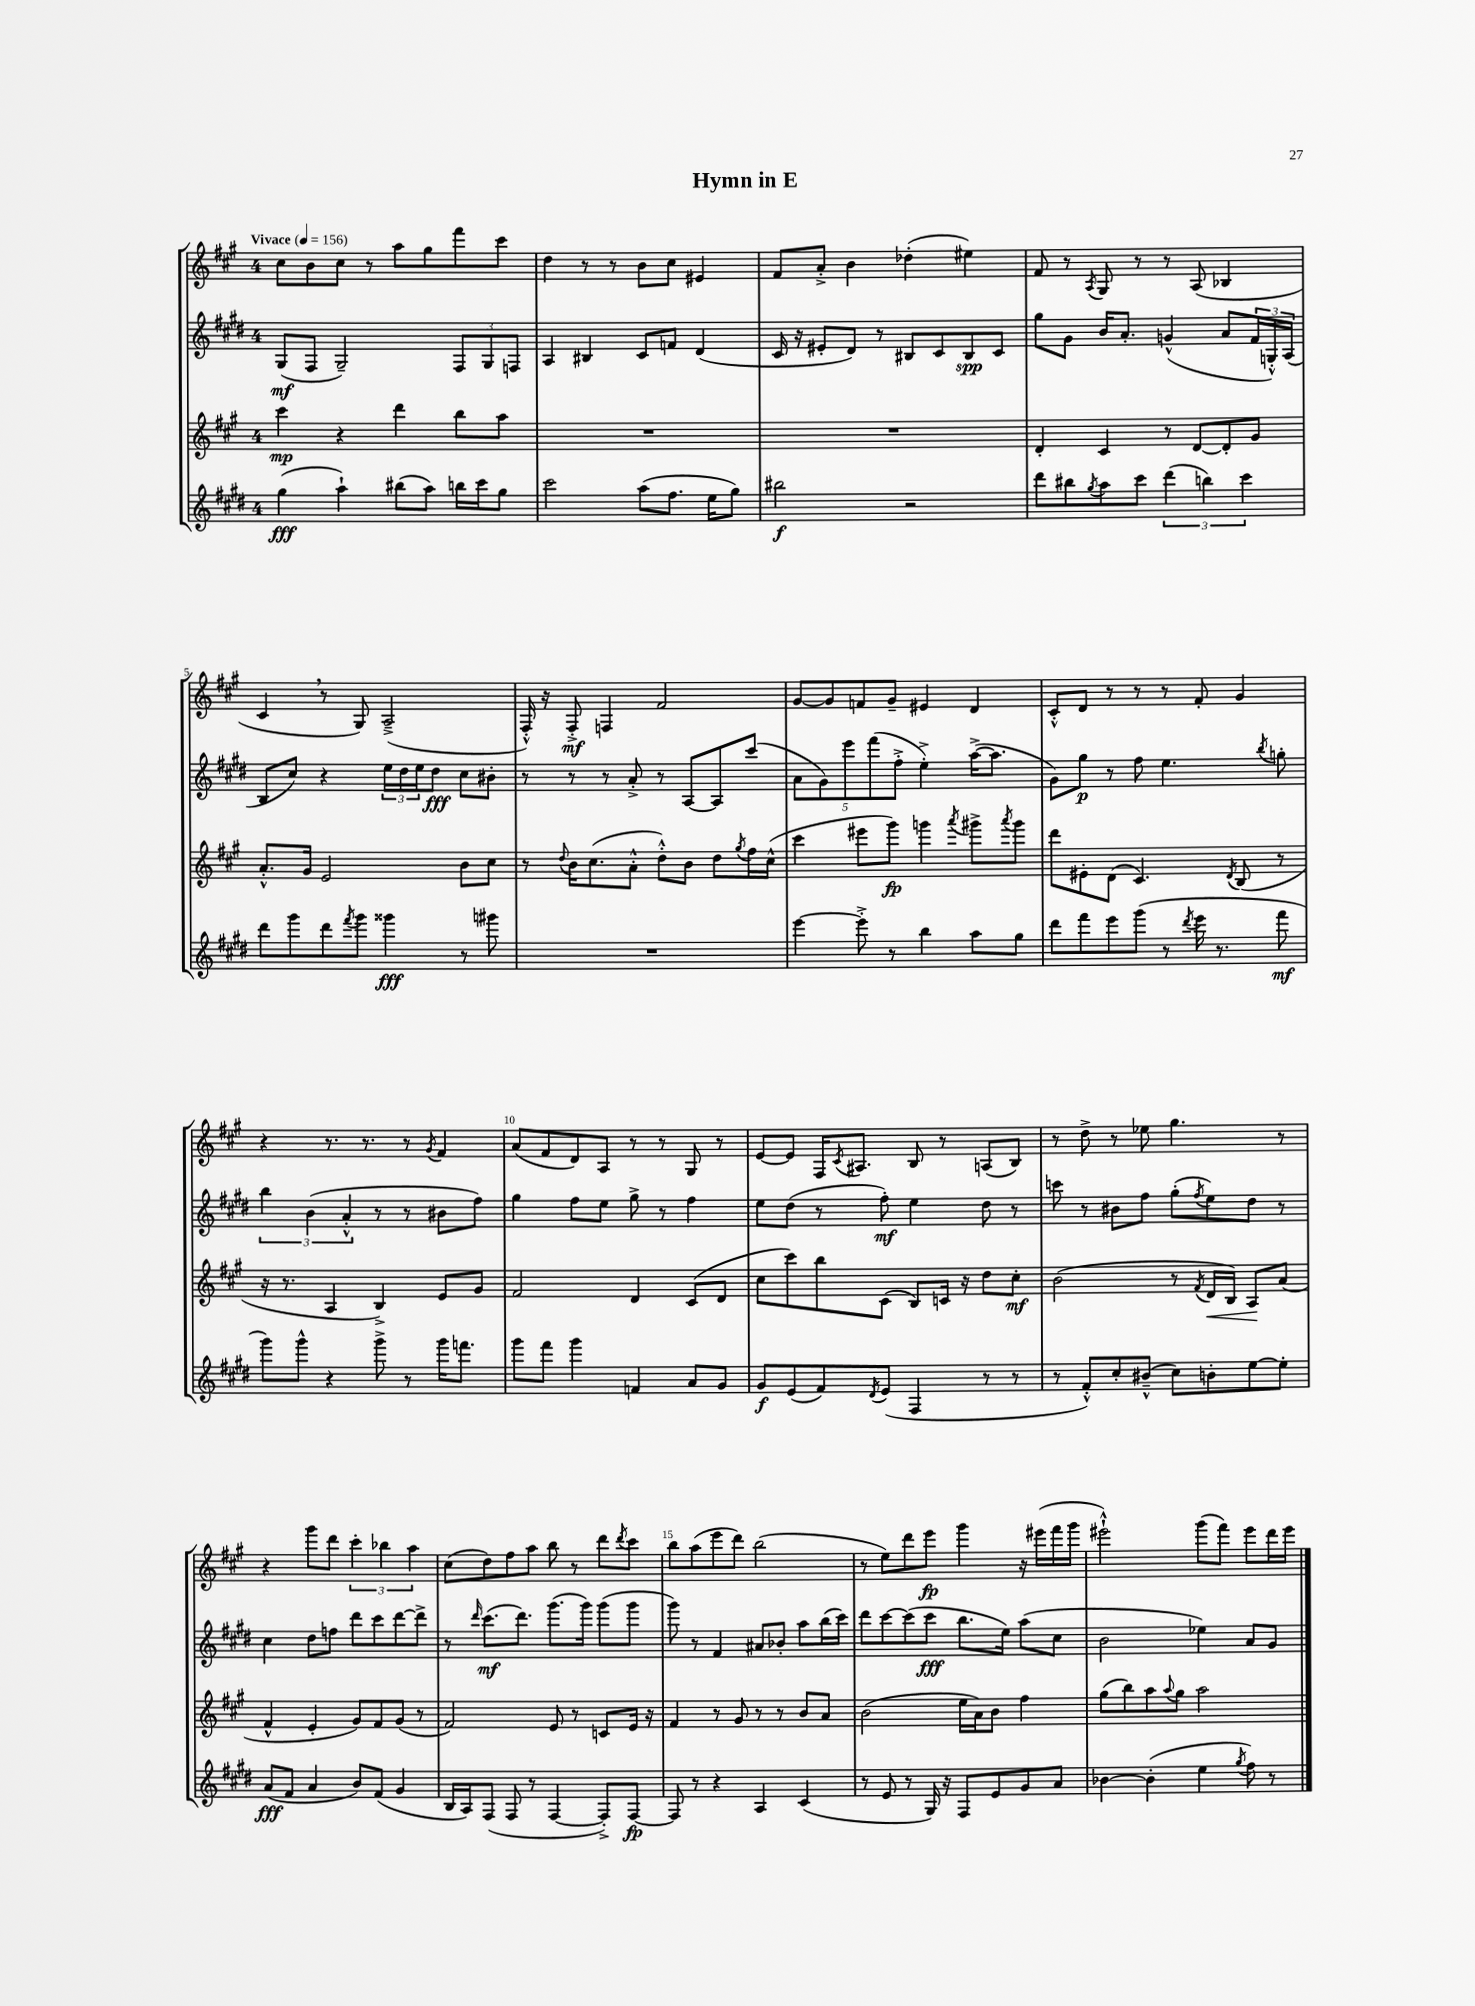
\header { title = "Hymn in E" }
<<
\new StaffGroup <<
\new Staff = "s0" {
    \clef treble \key a \major \once \override Staff.TimeSignature.style = #'single-digit \time 4/4 \tempo "Vivace" 4 = 156
    cis''8 b'8 cis''8 r8 a''8 gis''8 fis'''8 cis'''8 |
    d''4 r8 r8 b'8 cis''8 eis'4 |
    fis'8 a'8-.-> b'4 des''4-.( eis''4) |
    fis'8 r8 \acciaccatura { a8 } gis8 r8 r8 a8( bes4 |
    cis'4 \breathe r8 gis8) a2--->( |
    fis16-.-^) r16 fis8-.->\mf f4 fis'2 |
    gis'8~ gis'8 f'8 gis'8-- eis'4 d'4 |
    cis'8-.-^ d'8 r8 r8 r8 fis'8-. gis'4 |
    r4 r8. r8. r8 \acciaccatura { gis'8 } fis'4 |
    a'8( fis'8 d'8) a8 r8 r8 gis8 r8 |
    e'8~ e'8 fis16 \acciaccatura { cis'8 } ais8. b8 r8 a8( b8) |
    r8 d''8-> r8 ees''8 gis''4. r8 |
    r4 gis'''8 d'''8 \tuplet 3/2 { cis'''4-. bes''4 a''4 } |
    cis''8( d''8) fis''8 a''8 b''8 r8 d'''8 \acciaccatura { d'''8 } cis'''8 |
    b''8 a''8( e'''8 d'''8) b''2( |
    r8 e''8) d'''8 e'''8\fp gis'''4 r16 eis'''16( fis'''16 gis'''16 |
    eis'''2-!-^) gis'''8( fis'''8) eis'''8 d'''16 eis'''16 \bar "|." |
}
\new Staff = "s1" {
    \clef treble \key e \major \once \override Staff.TimeSignature.style = #'single-digit \time 4/4
    gis8\mf( fis8 gis2--) \tuplet 3/2 { fis8 gis8 f8 } |
    a4 bis4 cis'8 f'8 dis'4( |
    cis'16 r16 eis'8-. dis'8) r8 bis8 cis'8 bis8\spp cis'8 |
    gis''8 gis'8 b'16 a'8.-. g'4-^( a'8 \tuplet 3/2 { fis'16 g16-.-^) a16( } |
    b8 cis''8) r4 \tuplet 3/2 { e''16 dis''16 e''16 } dis''8\fff cis''8 bis'8-. |
    r8 r8 r8 a'8-.-> r8 a8~ a8 cis'''8( |
    \tuplet 5/4 { a'8 gis'8) e'''8 fis'''8( fis''8-.-> } e''4-.->) a''16~->( a''8. |
    gis'8) gis''8\p r8 fis''8 e''4. \acciaccatura { b''8 } g''8-. |
    \tuplet 3/2 { b''4 b'4( a'4-.-^ } r8 r8 bis'8 fis''8) |
    gis''4 fis''8 e''8 gis''8-> r8 fis''4 |
    e''8 dis''8( r8 fis''8-.\mf) e''4 dis''8 r8 |
    c'''8 r8 bis'8 fis''8 gis''8-.( \acciaccatura { fis''8 } e''8) dis''8 r8 |
    cis''4 dis''8 f''8 dis'''8 cis'''8 dis'''8~ dis'''8-> |
    r8 \grace { dis'''16 } cis'''8.\mf( dis'''8.) gis'''8.( gis'''16) gis'''8( gis'''8 |
    gis'''8) r8 fis'4 ais'8 bes'8-. a''8 b''16( cis'''16) |
    dis'''8 cis'''8~ cis'''8( cis'''8\fff b''8. e''16) a''8( cis''8 |
    b'2 ees''4) a'8 gis'8 \bar "|." |
}
\new Staff = "s2" {
    \clef treble \key a \major \once \override Staff.TimeSignature.style = #'single-digit \time 4/4
    cis'''4\mp r4 d'''4 b''8 a''8 |
    R1 |
    R1 |
    d'4-. cis'4 r8 d'8~ d'8-. gis'8 |
    a'8.-.-^ gis'16 e'2 b'8 cis''8 |
    r8 \appoggiatura { d''8 } b'16 cis''8.( a'8-.-^ d''8-.-^) b'8 d''8 \acciaccatura { gis''8 } fis''16 cis''16-^( |
    cis'''4 eis'''8 gis'''8\fp) g'''4 \acciaccatura { a'''8 } gis'''8-> \acciaccatura { a'''8 } gis'''8 |
    d'''8 eis'8-. d'8( cis'4.) \acciaccatura { d'8 } b8( r8 |
    r16 r8. a4 b4->) e'8 gis'8 |
    fis'2 d'4 cis'8( d'8 |
    cis''8 cis'''8) b''8 cis'8( b8) c'16 r16 d''8 cis''8-.\mf |
    b'2( r8 \acciaccatura { fis'8 } d'16\< b16) a8\! a'8( |
    fis'4-^ e'4-. gis'8) fis'8 gis'8( r8 |
    fis'2) e'8 r8 c'8 e'16 r16 |
    fis'4 r8 gis'8 r8 r8 b'8 a'8 |
    b'2( e''16 a'16) b'8 fis''4 |
    gis''8( b''8) a''8 \appoggiatura { a''8 } gis''8 a''2 \bar "|." |
}
\new Staff = "s3" {
    \clef treble \key e \major \once \override Staff.TimeSignature.style = #'single-digit \time 4/4
    gis''4\fff( a''4-!) bis''8( a''8) b''16 cis'''16 gis''8 |
    cis'''2 a''8( fis''8. e''16 gis''8) |
    bis''2\f r2 |
    dis'''8 bis''8 \acciaccatura { gis''8 } a''8 cis'''8 \tuplet 3/2 { dis'''4( b''4) cis'''4 } |
    dis'''8 gis'''8 dis'''8 \acciaccatura { fis'''8 } gis'''8 gisis'''4\fff r8 gis'''8 |
    R1 |
    e'''4~ e'''8-.-> r8 b''4 a''8 gis''8 |
    dis'''8 fis'''8 e'''8 gis'''8( r8 \acciaccatura { dis'''8 } e'''16 r8. fis'''8\mf |
    gis'''8) gis'''8-^ r4 gis'''8-> r8 gis'''16 f'''8. |
    gis'''8 fis'''8 gis'''4 f'4 a'8 gis'8 |
    gis'8\f e'8( fis'8) \acciaccatura { dis'8 } e'8( fis4 r8 r8 |
    r8 fis'8-.-^) cis''8-. bis'8---^( cis''8) b'8-. e''8~ e''8-. |
    a'8\fff( fis'8 a'4 b'8) fis'8( gis'4 |
    b16 a16) fis8( fis8 r8 fis4~ fis8-.->) fis8~\fp |
    fis8 r8 r4 a4 cis'4( |
    r8 e'8 r8 gis16) r16 fis8 e'8 gis'8 a'8 |
    bes'4~ bes'4-.( e''4 \acciaccatura { gis''8 } fis''8) r8 \bar "|." |
}
>>
>>
\layout { \context { \Score \override BarNumber.break-visibility = ##(#f #t #t) barNumberVisibility = #(every-nth-bar-number-visible 5) } }
